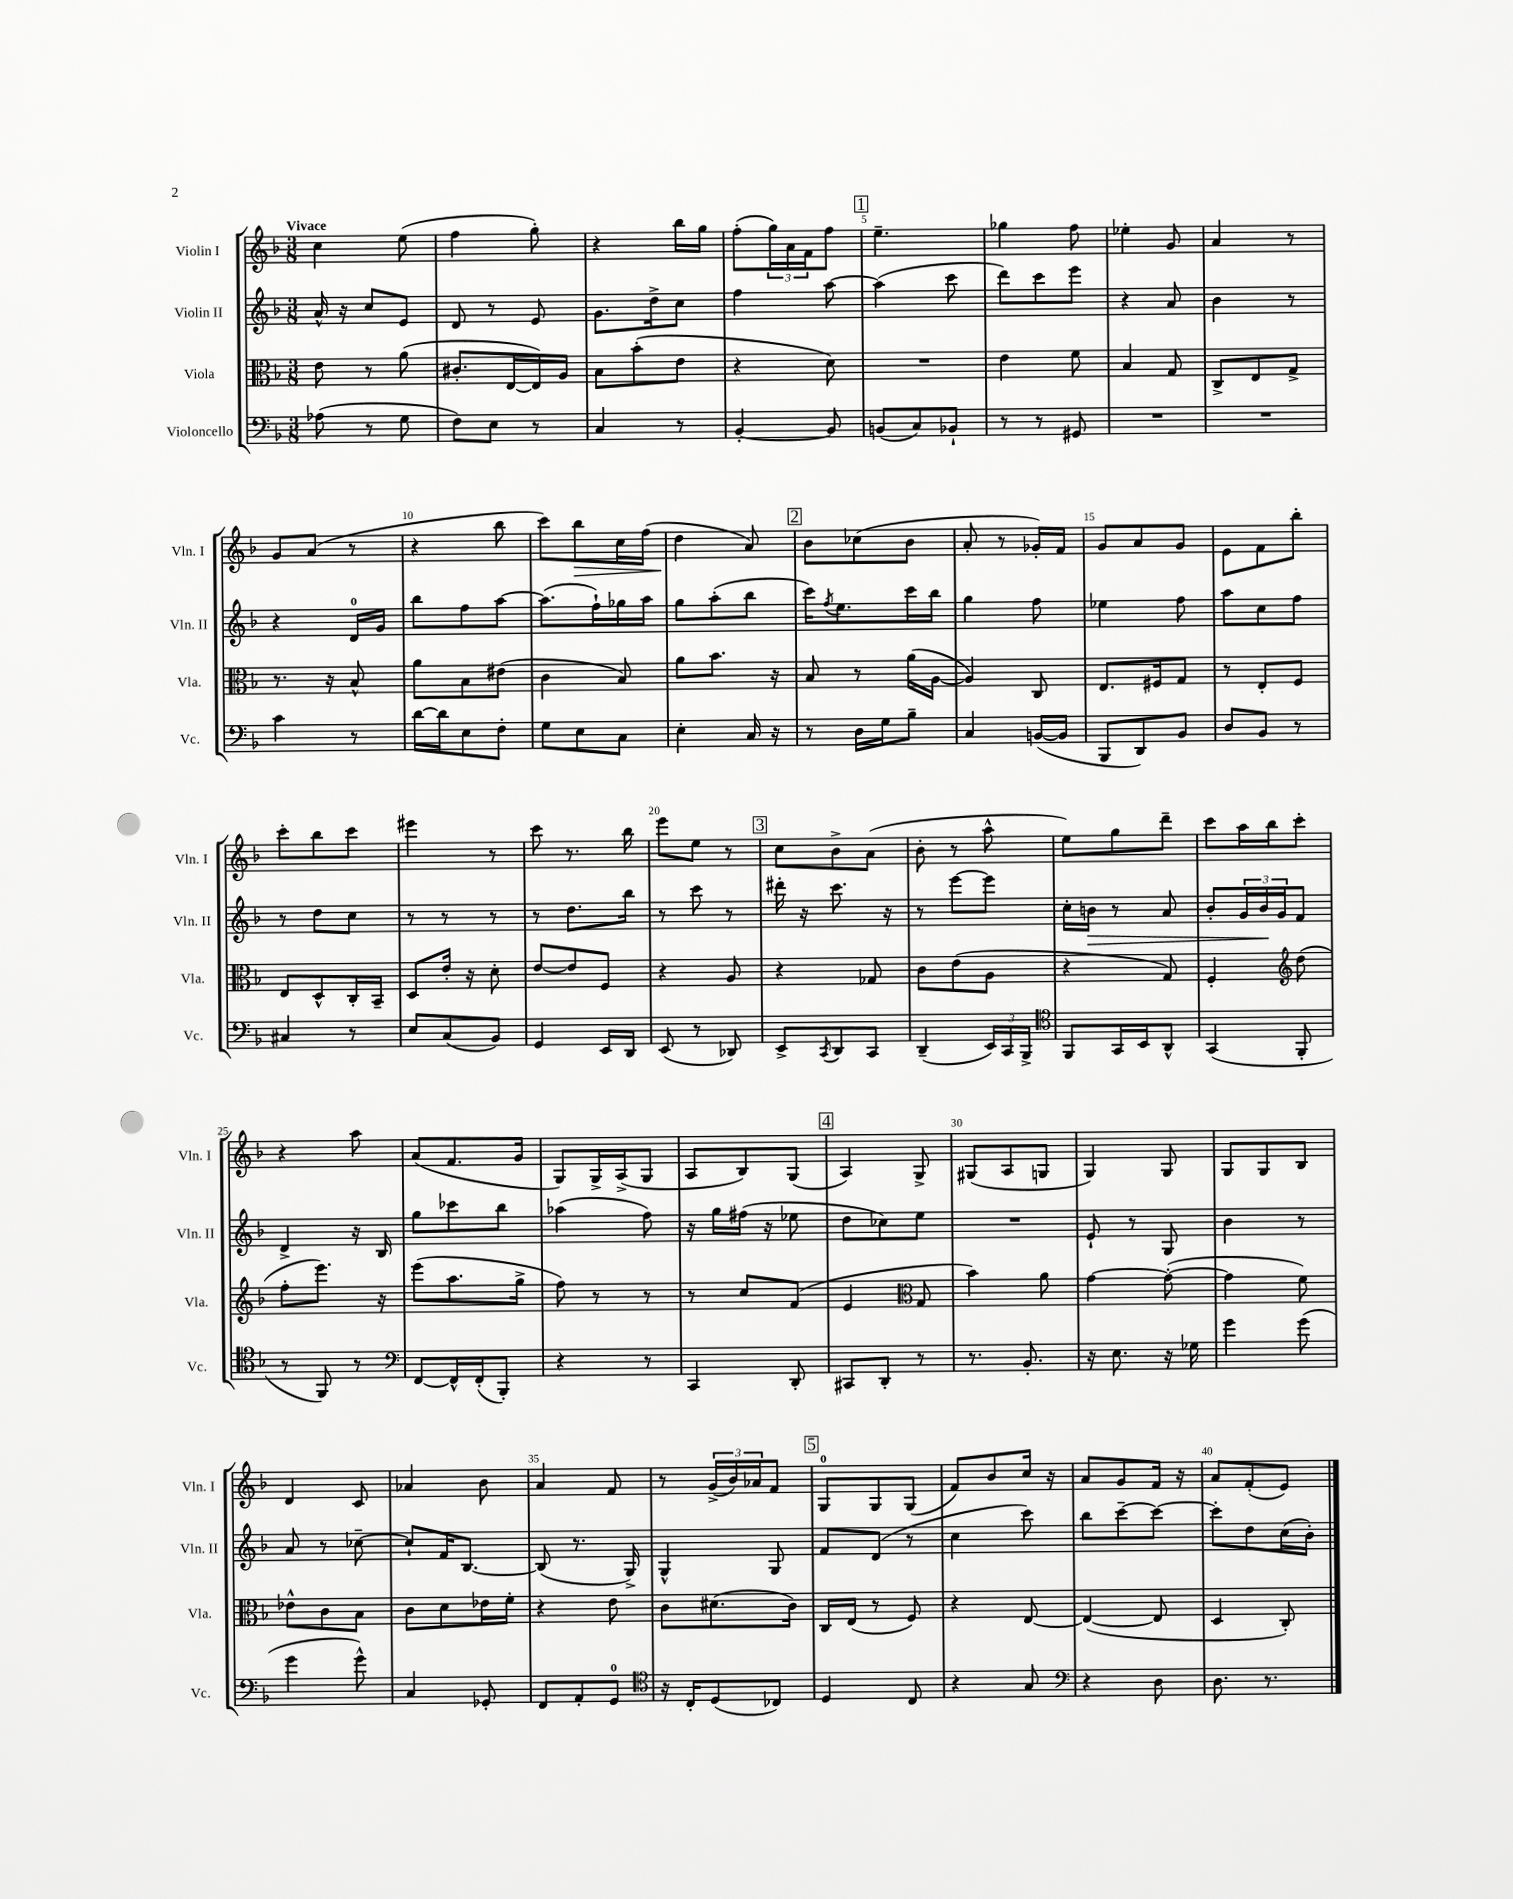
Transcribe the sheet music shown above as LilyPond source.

<<
\new StaffGroup <<
\new Staff = "s0" \with { instrumentName = "Violin I" shortInstrumentName = "Vln. I" } {
    \clef treble \key f \major \numericTimeSignature \time 3/8 \tempo "Vivace"
    c''4 e''8( |
    f''4 g''8-.) |
    r4 bes''16 g''16 |
    f''8-.( \tuplet 3/2 { g''16) a'16 f'16 } f''8 |
    \mark \markup { \box "1" } e''4.-- |
    ges''4 f''8 |
    ees''4-. g'8 |
    a'4 r8 |
    g'8 a'8( r8 |
    r4 bes''8 |
    c'''8) bes''8\> c''16 f''16( |
    d''4\! a'8) |
    \mark \markup { \box "2" } bes'8 ces''8( bes'8 |
    a'8-. r8 ges'16-.) f'16 |
    g'8 a'8 g'8 |
    e'8 f'8 bes''8-. |
    c'''8-. bes''8 c'''8 |
    eis'''4 r8 |
    c'''8 r8. bes''16 |
    e'''8 e''8 r8 |
    \mark \markup { \box "3" } c''8 bes'8-> a'8( |
    bes'8-. r8 a''8-^ |
    e''8) g''8 d'''8-- |
    c'''8 a''16 bes''16 c'''8-. |
    r4 a''8 |
    a'8( f'8. g'16 |
    g8) g16-> a16->( g8 |
    a8 bes8) g8( |
    \mark \markup { \box "4" } a4) g8-> |
    gis8( a8 g8 |
    g4) g8 |
    g8 g8 bes8 |
    d'4 c'8 |
    aes'4 bes'8 |
    a'4 f'8 |
    r8 \tuplet 3/2 { g'16->( bes'16) aes'16 } f'8 |
    \mark \markup { \box "5" } g8-0 g8 g8( |
    f'8) bes'8 c''16 r16 |
    a'8 g'8 f'16 r16 |
    a'8 f'8-.( e'8) \bar "|." |
}
\new Staff = "s1" \with { instrumentName = "Violin II" shortInstrumentName = "Vln. II" } {
    \clef treble \key f \major \numericTimeSignature \time 3/8
    a'16-^ r16 c''8 e'8 |
    d'8 r8 e'8 |
    g'8. d''16-> c''8 |
    f''4 a''8~ |
    \mark \markup { \box "1" } a''4( c'''8 |
    d'''8) c'''8 e'''8 |
    r4 a'8 |
    bes'4 r8 |
    r4 d'16-0 g'16 |
    bes''8 f''8 a''8~ |
    a''8.( f''16-!) ges''16 a''16 |
    g''8 a''8-.( bes''8 |
    \mark \markup { \box "2" } c'''16) \acciaccatura { f''8 } e''8. c'''16 bes''16 |
    g''4 f''8 |
    ees''4 f''8 |
    a''8 c''8 f''8 |
    r8 d''8 c''8 |
    r8 r8 r8 |
    r8 d''8. bes''16 |
    r8 c'''8 r8 |
    \mark \markup { \box "3" } dis'''16-. r16 c'''8. r16 |
    r8 e'''8~ e'''8 |
    c''16-. b'16\> r8 a'8 |
    bes'8-. \tuplet 3/2 { g'16 bes'16\! g'16 } f'8 |
    d'4-> r16 bes16 |
    g''8 ces'''8 bes''8 |
    aes''4( f''8) |
    r16 g''16 fis''16( r16 ees''8 |
    \mark \markup { \box "4" } d''8 ces''8) e''8 |
    R4. |
    e'8-! r8 g8 |
    bes'4 r8 |
    a'8 r8 ces''8~-- |
    ces''8-! f'16 bes8.~ |
    bes8( r8. g16->) |
    g4-^ g8 |
    \mark \markup { \box "5" } f'8 d'8( r8 |
    c''4 c'''8) |
    bes''8 c'''8~-- c'''8~ |
    c'''8-. d''8 c''16( bes'16-.) \bar "|." |
}
\new Staff = "s2" \with { instrumentName = "Viola" shortInstrumentName = "Vla." } {
    \clef alto \key f \major \numericTimeSignature \time 3/8
    e'8 r8 a'8( |
    cis'8.-. e16~ e16) a16 |
    bes8 bes'8-.( e'8 |
    r4 d'8) |
    \mark \markup { \box "1" } R4. |
    e'4 f'8 |
    bes4 g8 |
    c8-> e8 g8-> |
    r8. r16 bes8-^ |
    a'8 bes8 eis'8( |
    c'4 bes8) |
    a'8 bes'8. r16 |
    \mark \markup { \box "2" } bes8 r8 a'16( a16~ |
    a4) c8 |
    e8. fis16 g8 |
    r8 e8-. f8 |
    e8 d8-^ c16-. bes,16-- |
    d8 e'16-. r16 d'8-. |
    e'8~ e'8 f8 |
    r4 a8 |
    \mark \markup { \box "3" } r4 ges8 |
    c'8 e'8( a8 |
    r4 g8) |
    f4-. \clef treble d''8( |
    f''8-. e'''8.) r16 |
    e'''8( a''8. g''16-> |
    f''8) r8 r8 |
    r8 c''8 f'8( |
    \mark \markup { \box "4" } e'4 \clef alto g8 |
    bes'4) a'8 |
    g'4~ g'8~-.( |
    g'4 f'8) |
    ees'8-^ c'8 bes8 |
    c'8 d'8 ees'16 f'16-. |
    r4 e'8 |
    c'8 dis'8.( c'16) |
    \mark \markup { \box "5" } c16 e16( r8 f8) |
    r4 e8~ |
    e4~( e8 |
    d4 c8-.) \bar "|." |
}
\new Staff = "s3" \with { instrumentName = "Violoncello" shortInstrumentName = "Vc." } {
    \clef bass \key f \major \numericTimeSignature \time 3/8
    aes8( r8 g8 |
    f8) e8 r8 |
    c4 r8 |
    bes,4~-. bes,8 |
    \mark \markup { \box "1" } b,8( c8) bes,8-! |
    r8 r8 gis,8 |
    R4. |
    R4. |
    c'4 r8 |
    d'16~ d'16 e8 f8-. |
    g8 e8 c8 |
    e4-. c16 r16 |
    \mark \markup { \box "2" } r8 d16 g16 bes8-- |
    c4 b,16~( b,16 |
    bes,,8 d,8) bes,8 |
    d8 bes,8 r8 |
    cis4 r8 |
    e8 c8( bes,8) |
    g,4 e,16 d,16 |
    e,8( r8 des,8) |
    \mark \markup { \box "3" } e,8-> \acciaccatura { c,8 } d,8 c,8 |
    d,4--( \tuplet 3/2 { e,16) c,16 bes,,16-> } |
    \clef tenor f,8 g,16 bes,16 a,8-^ |
    g,4( f,8-. |
    r8 f,8) r8 |
    \clef bass f,8~ f,16-^ f,16-.( bes,,8-.) |
    r4 r8 |
    c,4 d,8-. |
    \mark \markup { \box "4" } cis,8 d,8-. r8 |
    r8. bes,8.-. |
    r16 e8. r16 ges16 |
    g'4 g'8( |
    g'4 g'8-^) |
    c4 ges,8-. |
    f,8 a,8-. g,8-0 |
    \clef tenor r16 c16-. d8( ces8) |
    \mark \markup { \box "5" } d4 c8 |
    r4 g8 |
    \clef bass r4 d8 |
    d8. r8. \bar "|." |
}
>>
>>
\layout { \context { \Score \override BarNumber.break-visibility = ##(#f #t #t) barNumberVisibility = #(every-nth-bar-number-visible 5) } }
